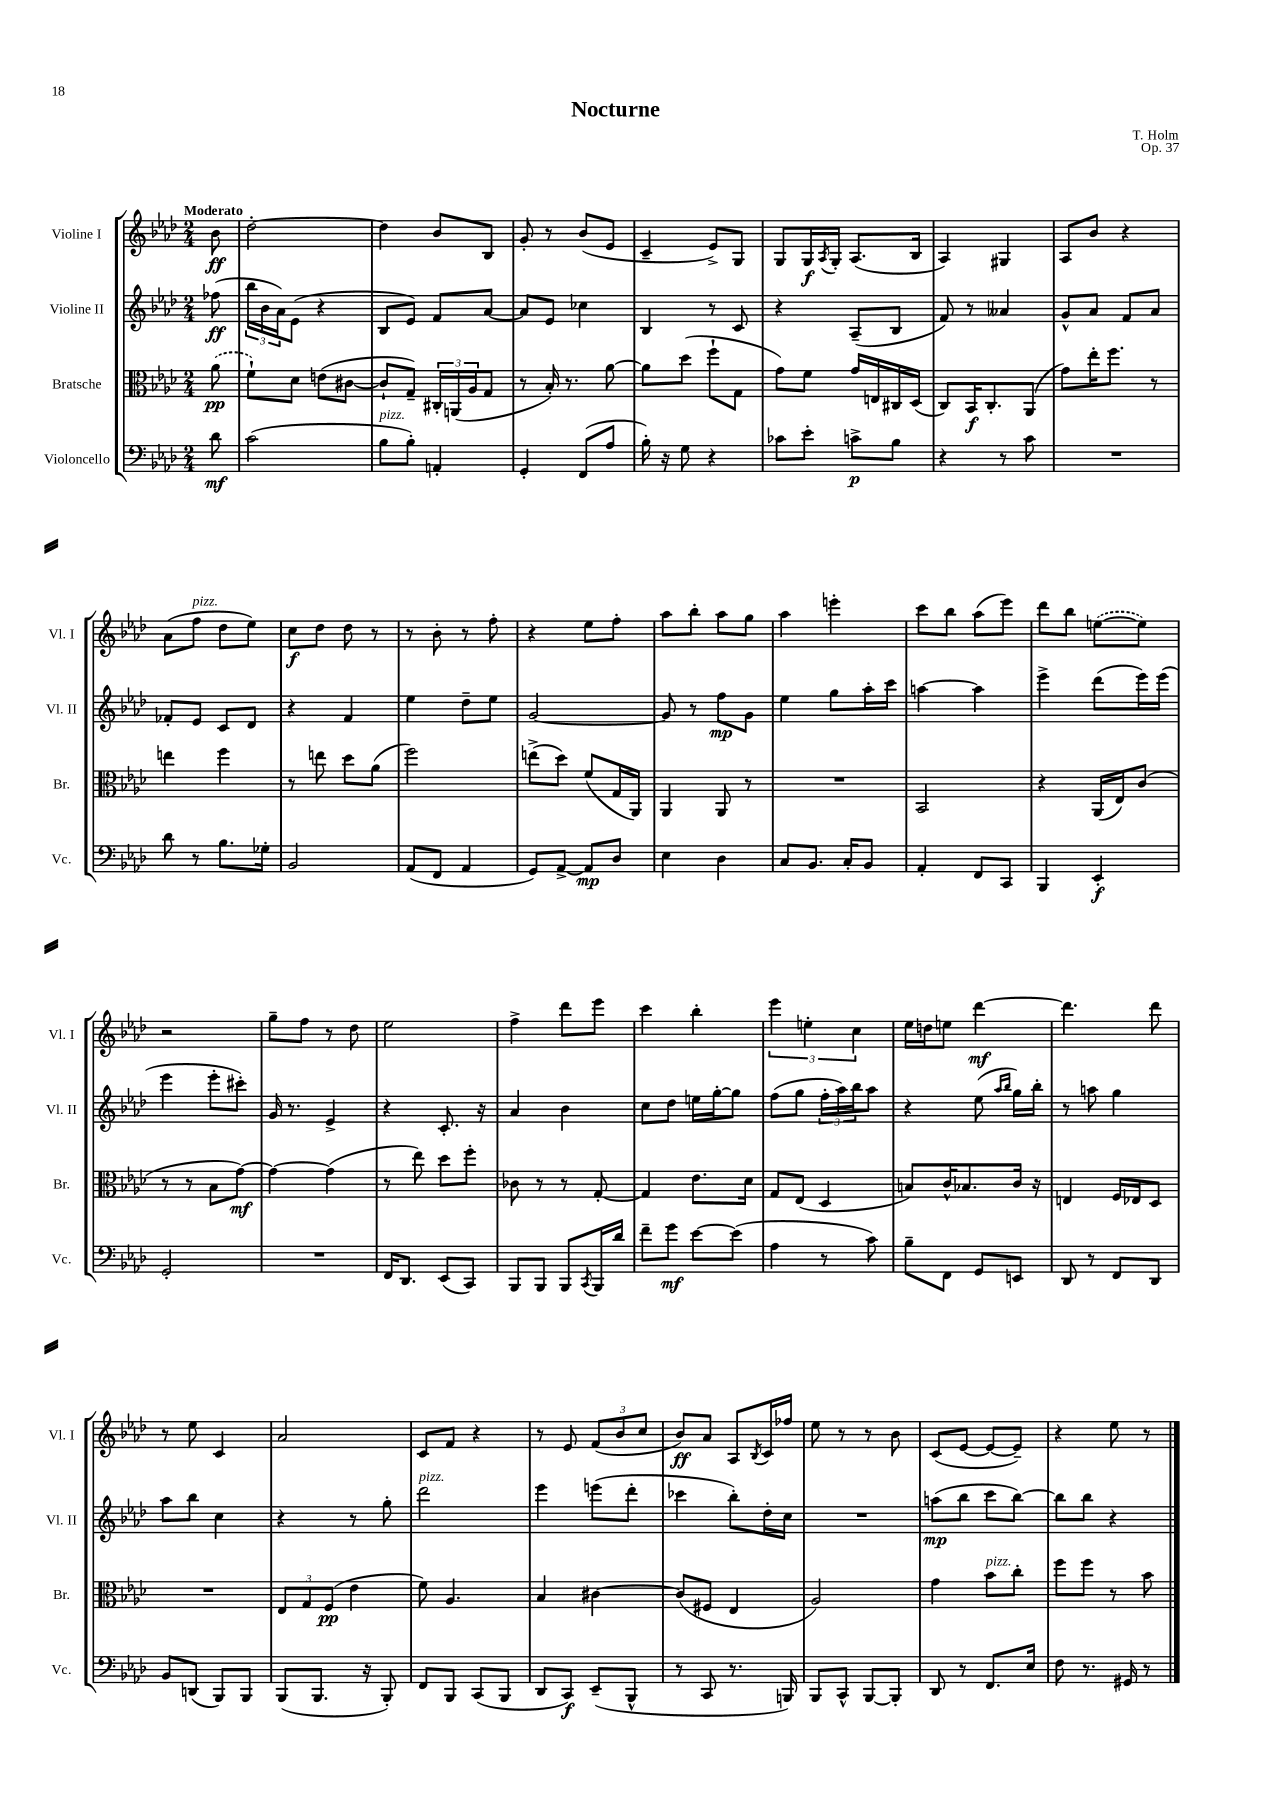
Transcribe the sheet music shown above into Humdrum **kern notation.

**kern	**kern	**kern	**kern
*staff4	*staff3	*staff2	*staff1
*clefF4	*clefC3	*clefG2	*clefG2
*k[b-e-a-d-]	*k[b-e-a-d-]	*k[b-e-a-d-]	*k[b-e-a-d-]
*M2/4	*M2/4	*M2/4	*M2/4
8d-\	(8a-\	(8ff-\	8b-\
=	=	=	=
(2c\	8f`\L)	24bb-\LL	[2dd-'\
.	.	24b-\	.
.	.	24a-\J)	.
.	8d-\J	(8e-\J	.
.	(8e\L	4r	.
.	[8c#\J	.	.
=	=	=	=
8B-\L	8c#`/]L	8B-/L	4dd-\]
8B-'\J)	8G~/J)	8e-/J)	.
4AA'/	24C#'/LL	8f/L	8b-/L
.	(24AA/	.	.
.	24A-/J	.	.
.	8G/J	[8a-/J	8B-/J
=	=	=	=
4GG'/	8r	8a-/]L	8g'/
.	16B-'/)	8e-/J	8r
.	8.r	.	.
(8FF/L	.	4cc-\	(8b-/L
8A-/J	[8a-\	.	8e-/J
=	=	=	=
16B-'\)	8a-\]L	4B-/	4c~/
16r	.	.	.
8G\	(8dd-\J	.	.
4r	8ff`\L	8r	8e-^/L)
.	8G\J	8c/	8G/J
=	=	=	=
8c-\L	8g\L)	4r	8G/L
8e-'\J	8f\J	.	16G/L
.	.	.	8qA-/
.	.	.	16G'/JJ
8c^\L	16g/LL	(8A-~/L	(8.A-/L
.	16E/	.	.
8B-\J	16C#/	8B-/J	.
.	(16D-/JJ	.	16B-/Jk
=	=	=	=
4r	8C/L)	8f/)	4A-/)
.	16BB-/K	8r	.
.	8.C'/	.	.
8r	.	4a--/	4G#/
8c\	(8AA-/J	.	.
=	=	=	=
2r	8g\L)	8g^^/L	8A-/L
.	16ee-'\K	8a-/J	8b-/J
.	8.ff\J	.	.
.	.	8f/L	4r
.	8r	8a-/J	.
=	=	=	=
8d-\	4ee\	8f-'/L	(8a-\L
8r	.	8e-/J	8ff\J
8.B-\L	4ff\	8c/L	8dd-\L
.	.	8d-/J	8ee-\J)
16G-'\Jk	.	.	.
=	=	=	=
2BB-/	8r	4r	8cc\L
.	8ee\	.	8dd-\J
.	8dd-\L	4f/	8dd-\
.	(8a-\J	.	8r
=	=	=	=
(8AA-/L	2ff\)	4ee-\	8r
8FF/J	.	.	8b-'\
4AA-/	.	8dd-~\L	8r
.	.	8ee-\J	8ff'\
=	=	=	=
8GG/L)	(8ee^\L	[2g/	4r
[8AA-^/J	8dd-\J)	.	.
8AA-/]L	(8f/L	.	8ee-\L
8D-/J	16G/L	.	8ff'\J
.	16AA-/JJ)	.	.
=	=	=	=
4E-\	4AA-/	8g/]	8aa-\L
.	.	8r	8bb-'\J
4D-\	8AA-/	8ff\L	8aa-\L
.	8r	8g\J	8gg\J
=	=	=	=
8C/L	2r	4ee-\	4aa-\
8.BB-/J	.	.	.
.	.	8gg\L	4eee'\
16C'/LK	.	.	.
8BB-/J	.	16aa-'\L	.
.	.	16ccc\JJ	.
=	=	=	=
4AA-'/	2BB-/	[4aa\	8ccc\L
.	.	.	8bb-\J
8FF/L	.	4aa\]	(8aa-\L
8CC/J	.	.	8eee-\J)
=	=	=	=
4BBB-/	4r	4eee-^\	8ddd-\L
.	.	.	8bb-\J
4EE-'/	(16AA-/LL	(8ddd-\L	([8ee\L
.	16E-/J)	.	.
.	(8c/J	16eee-\L)	8ee\]J)
.	.	(16eee-\JJ	.
=	=	=	=
2GG'/	8r	4eee-\	2r
.	8r	.	.
.	8B-\L	8eee-'\L	.
.	[8g\J)	8ccc#'\J)	.
=	=	=	=
2r	4g\_	16g/	8gg~\L
.	.	8.r	.
.	.	.	8ff\J
.	(4g\]	4e-^/	8r
.	.	.	8dd-\
=	=	=	=
16FF/LK	8r	4r	2ee-\
8.DD-/J	.	.	.
.	8ee-\)	.	.
(8EE-/L	8dd-\L	8.c'/	.
8CC/J)	8ff'\J	.	.
.	.	16r	.
=	=	=	=
8BBB-/L	8c-\	4a-/	4ff^\
8BBB-/J	8r	.	.
8BBB-/L	8r	4b-\	8ddd-\L
8qCC/	.	.	.
16BBB-/L	[8G'/	.	8eee-\J
16d-/JJ	.	.	.
=	=	=	=
8f~\L	4G/]	8cc\L	4ccc\
8g\J	.	8dd-\J	.
[8e-\L	8.e-\L	16ee\LL	4bb-'\
.	.	[16gg'\J	.
(8e-\]J	.	8gg\]J	.
.	16d-\Jk	.	.
=	=	=	=
4A-\	8G/L	(8ff\L	6eee-\
.	(8E-/J	8gg\J	.
.	.	.	6ee'\
8r	4D-/	24ff'\LL	.
.	.	24aa-\)	.
.	.	24bb-\J	6cc\
8c\)	.	8aa-\J	.
=	=	=	=
8B-~\L	8B/L)	4r	16ee-\LL
.	.	.	16dd\J
8FF\J	16c^^/K	.	8ee\J
.	8.B-/	.	.
8GG/L	.	(8ee-\	[4ddd-\
.	.	16qqaa-/LL	.
.	.	16qqbb-/JJ	.
8EE/J	16c/Jk	16gg\LL)	.
.	16r	16bb-'\JJ	.
=	=	=	=
8DD-/	4E/	8r	4.ddd-\]
8r	.	8aa\	.
8FF/L	16F/LL	4gg\	.
.	16E-/J	.	.
8DD-/J	8D-/J	.	8ddd-\
=	=	=	=
8BB-/L	2r	8aa-\L	8r
(8DD/J	.	8bb-\J	8ee-\
8BBB-/L)	.	4cc\	4c/
8BBB-/J	.	.	.
=	=	=	=
(8BBB-/L	12E-/L	4r	2a-/
.	12G/	.	.
8.BBB-/J	.	.	.
.	(12F/J	.	.
.	4e-\	8r	.
16r	.	.	.
8BBB-'/)	.	8gg'\	.
=	=	=	=
8FF/L	8f\)	2ddd-\	8c/L
8BBB-/J	4.A-/	.	8f/J
(8CC/L	.	.	4r
8BBB-/J	.	.	.
=	=	=	=
8DD-/L	4B-/	4eee-\	8r
8CC/J)	.	.	8e-/
(8EE-~/L	[4c#\	(8eee\L	(12f/L
.	.	.	12b-/
8BBB-^^/J	.	8ddd-'\J	.
.	.	.	12cc/J
=	=	=	=
8r	(8c#/]L	4ccc-\	8b-/L)
8CC/	8F#/J	.	8a-/J
8.r	4E-/	8bb-'\L)	8A-/L
.	.	.	8qB-/
.	.	16dd-'\L	16c/L
16BBB/)	.	16cc\JJ	16ff-/JJ
=	=	=	=
8BBB-/L	2A-/)	2r	8ee-\
8CC^^/J	.	.	8r
[8BBB-/L	.	.	8r
8BBB-'/]J	.	.	8b-\
=	=	=	=
8DD-/	4g\	(8aa\L	(8c/L
8r	.	8bb-\J	[8e-/J
8.FF/L	8b-\L	8ccc\L	8e-/_L
.	8cc'\J	[8bb-\J)	8e-~/]J)
16E-/Jk	.	.	.
=	=	=	=
8F\	8ff\L	8bb-\]L	4r
8.r	8ff\J	8bb-\J	.
.	8r	4r	8ee-\
16GG#/	.	.	.
8r	8b-\	.	8r
==	==	==	==
*-	*-	*-	*-
